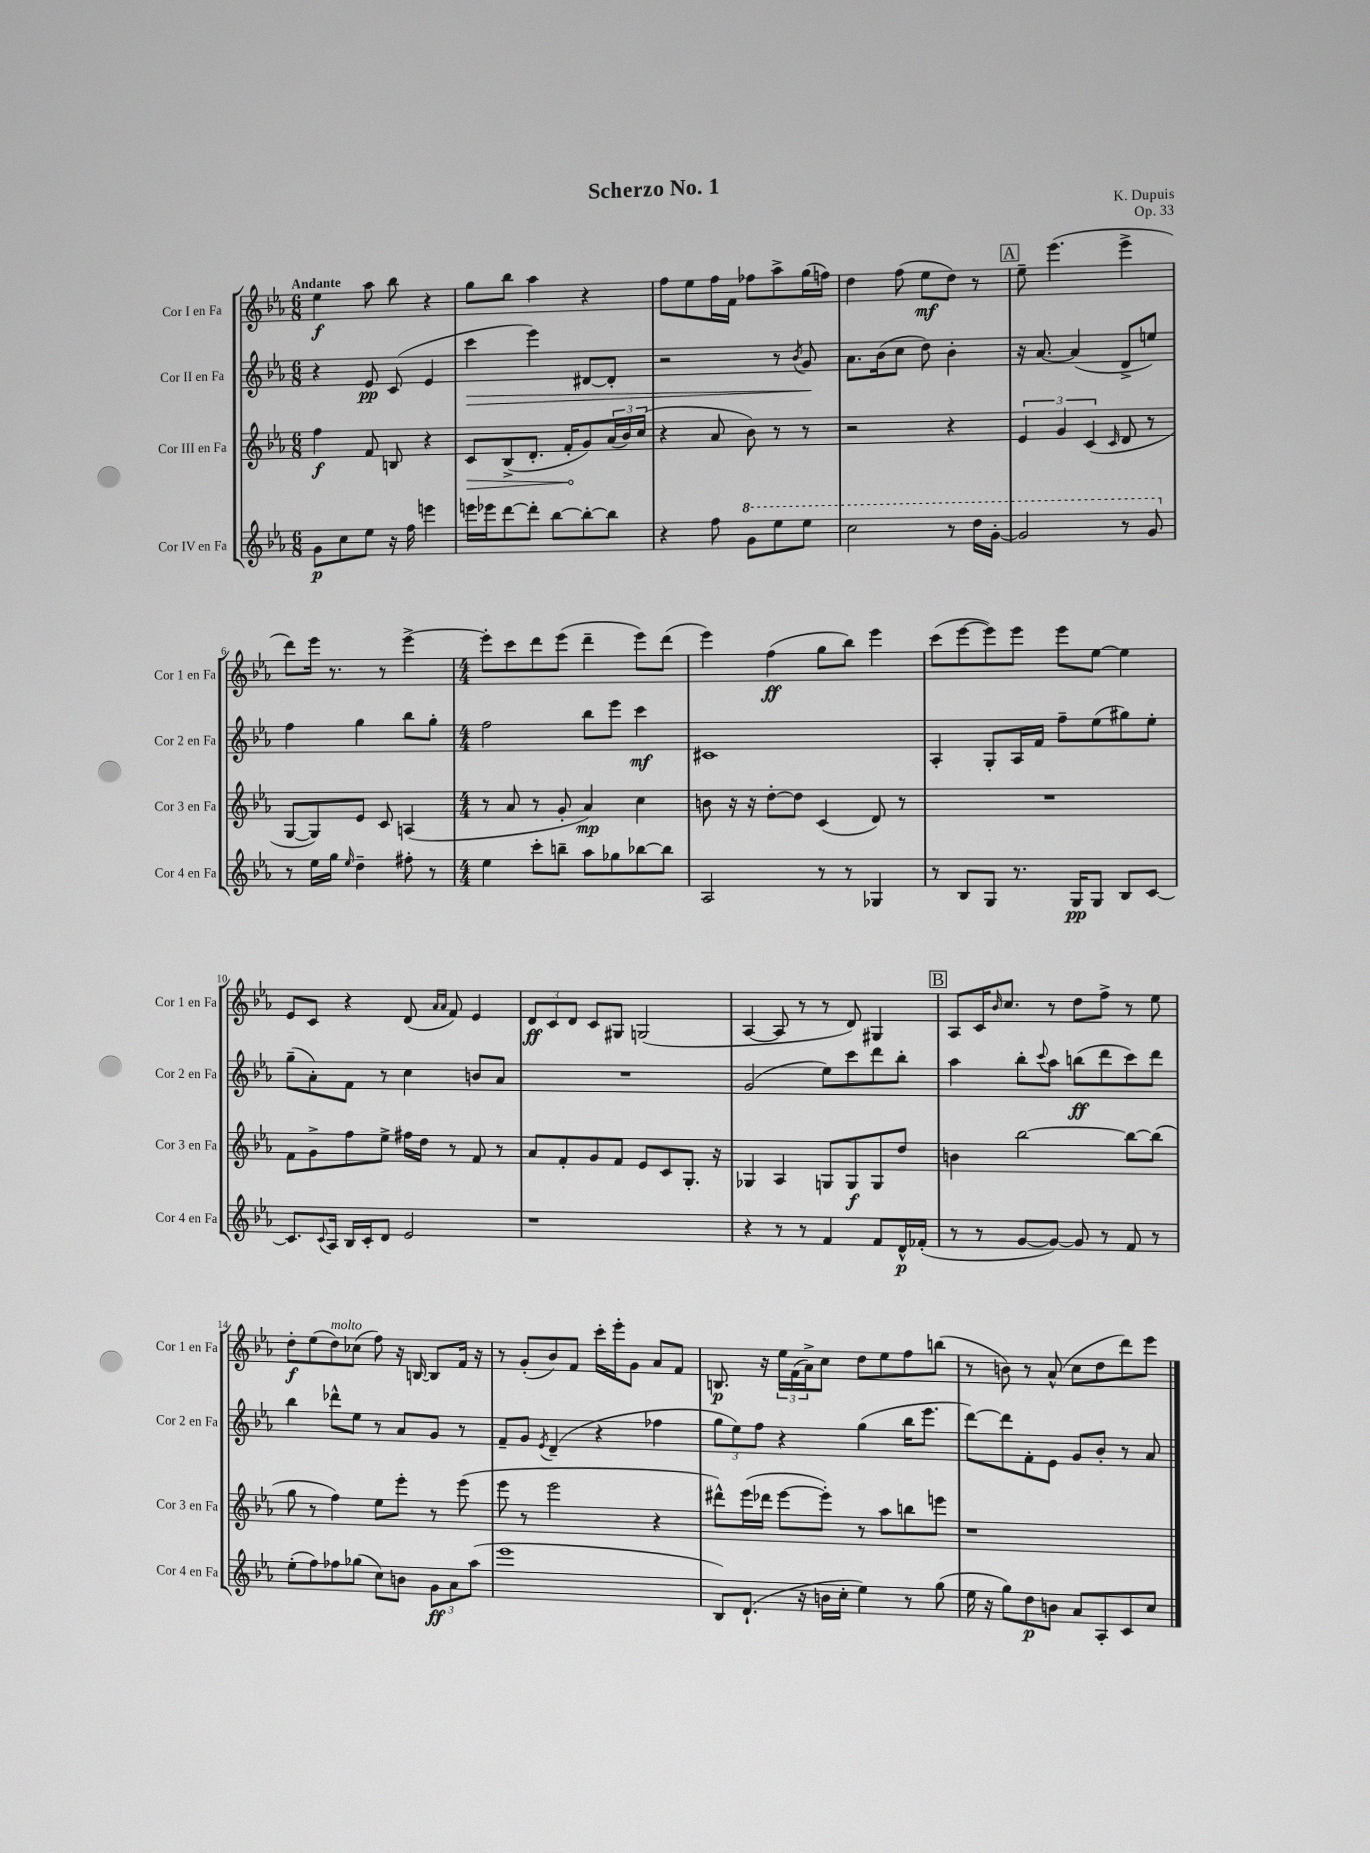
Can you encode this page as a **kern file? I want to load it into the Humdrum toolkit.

**kern	**dynam	**kern	**dynam	**kern	**dynam	**kern	**dynam
*part4	*part4	*part3	*part3	*part2	*part2	*part1	*part1
*staff4	*staff4	*staff3	*staff3	*staff2	*staff2	*staff1	*staff1
*I"Cor IV en Fa	*	*I"Cor III en Fa	*	*I"Cor II en Fa	*	*I"Cor I en Fa	*
*I'Cor 4 en Fa	*	*I'Cor 3 en Fa	*	*I'Cor 2 en Fa	*	*I'Cor 1 en Fa	*
*clefG2	*	*clefG2	*	*clefG2	*	*clefG2	*
*k[b-e-a-]	*	*k[b-e-a-]	*	*k[b-e-a-]	*	*k[b-e-a-]	*
*M6/8	*	*M6/8	*	*M6/8	*	*M6/8	*
=1	=1	=1	=1	=1	=1	=1	=1
!	!	!	!	!	!	!LO:TX:a:B:t=Andante	!
8g\L	p	4ff\	f	4r	.	4ee-\	f
8cc\	.	.	.	.	.	.	.
8ee-\J	.	8f/	.	8e-/	pp	8aa-\	.
16r	.	8Bn/	.	(8c/	.	8bb-\	.
16ff\	.	.	.	.	.	.	.
4eeen\	.	4r	.	4e-/	.	4r	.
=2	=2	=2	=2	=2	=2	=2	=2
!	!	!	!LO:HP:b	!	!LO:HP:b	!	!
16eeen\LL	.	8c/L	>	4ccc\	>	8gg\L	.
16eee-X\J	.	.	.	.	.	.	.
[8ddd\	.	(8B-^/	.	.	.	8bb-\J	.
8ddd'\J]	.	8.d'/J	.	4eee-\)	.	4aa-\	.
[8bb-\L	.	.	.	.	.	.	.
.	.	16f'/KL	.	.	.	.	.
8bb-'\_	.	8g/)	]	[8d#X/L	.	4r	.
8bb-\J]	.	(24a-/L	.	8d#'/J]	.	.	.
.	.	24b-/)	.	.	.	.	.
.	.	(24cc/JJ	.	.	.	.	.
=3	=3	=3	=3	=3	=3	=3	=3
4r	.	4r	.	2r	.	8ff\L	.
.	.	.	.	.	.	8ee-\	.
8ff\	.	8a-/	.	.	.	16ff\L	.
.	.	.	.	.	.	16f\JJ	.
*8va	*	*	*	*	*	*	*
8gg\L	.	8b-\)	.	.	.	8ff-X\L	.
8eee-\	.	8r	.	8r	.	8aa-^\	.
.	.	.	.	8qb-/	.	.	.
8eee-\J	.	8r	.	8g/	.	(16gg\L	.
.	.	.	.	.	.	16ffn\JJ)	.
.	.	.	.	.	]	.	.
=4	=4	=4	=4	=4	=4	=4	=4
2ccc\	.	2r	.	8.a-\L	.	4dd\	.
.	.	.	.	(16b-\k	.	.	.
.	.	.	.	8cc\J	.	(8ff\	.
.	.	.	.	8dd\)	.	8ee-\L	mf
8r	.	4r	.	4b-'\	.	8dd\J)	.
16ddd\LL	.	.	.	.	.	8r	.
[16gg'\JJ	.	.	.	.	.	.	.
!!LO:REH:place=s1:t=A
=5	=5	=5	=5	=5	=5	=5	=5
2gg/]	.	6e-/	.	16r	.	8ee-~\	.
.	.	.	.	[8.a-/	.	.	.
.	.	.	.	.	.	(4.eee-\	.
.	.	6g/	.	.	.	.	.
.	.	.	.	(4a-/]	.	.	.
.	.	(6c/	.	.	.	.	.
.	.	16qqc/	.	.	.	.	.
8r	.	8d/	.	8d^/L	.	4eee-^\	.
8gg/	.	8r	.	8een/J)	.	.	.
!!LO:LB:g=z
=6	=6	=6	=6	=6	=6	=6	=6
*X8va	*	*	*	*	*	*	*
8r	.	[8G/L	.	4ff\	.	8ddd\L)	.
16ee-\LL	.	8G/])	.	.	.	16eee-\Jk	.
16gg\JJ	.	.	.	.	.	8.r	.
16qqee-/	.	.	.	.	.	.	.
4dd~\	.	8e-/J	.	4gg\	.	.	.
.	.	8c/	.	.	.	8r	.
8ff#X'\	.	(4An/	.	8bb-\L	.	[4eee-^\	.
8r	.	.	.	8gg'\J	.	.	.
=7	=7	=7	=7	=7	=7	=7	=7
*M4/4	*	*M4/4	*	*M4/4	*	*M4/4	*
4ee-\	.	8r	.	2ff\	.	8eee-'\L]	.
.	.	8a-/	.	.	.	8ccc\	.
8ccc'\L	.	8r	.	.	.	8ddd\	.
8bbn~\J	.	8g'/	.	.	.	(8eee-\J	.
8aa-\L	.	4a-/)	mp	8bb-\L	.	4ddd~\	.
8gg-X\	.	.	.	8eee-\J	.	.	.
[8bb-X\	.	4cc\	.	4ccc\	mf	8eee-\L)	.
8bb-\J]	.	.	.	.	.	(8ddd\J	.
=8	=8	=8	=8	=8	=8	=8	=8
2A-/	.	8bn\	.	1c#X	.	4eee-\)	.
.	.	16r	.	.	.	.	.
.	.	16r	.	.	.	.	.
.	.	[8dd'\L	.	.	.	(4ff\	ff
.	.	8dd\J]	.	.	.	.	.
8r	.	(4c/	.	.	.	8gg\L	.
8r	.	.	.	.	.	8bb-\J)	.
4G-X/	.	8d/)	.	.	.	4eee-\	.
.	.	8r	.	.	.	.	.
=9	=9	=9	=9	=9	=9	=9	=9
8r	.	1r	.	4A-'/	.	(8ccc\L	.
8B-/L	.	.	.	.	.	[8eee-\	.
8G/J	.	.	.	8G'/L	.	8eee-\])	.
8.r	.	.	.	16A-/L	.	8eee-\J	.
.	.	.	.	16f/JJ	.	.	.
.	.	.	.	8ff~\L	.	8eee-\L	.
16G/KL	pp	.	.	.	.	.	.
8G/J	.	.	.	(8ee-\	.	[8ee-\J	.
8B-/L	.	.	.	8gg#X\)	.	4ee-\]	.
[8c/J	.	.	.	8ee-'\J	.	.	.
!!LO:LB:g=z
=10	=10	=10	=10	=10	=10	=10	=10
8.c/L]	.	8f\L	.	(8gg~\L	.	8e-/L	.
.	.	8g^\	.	8a-'\)	.	8c/J	.
8qqc/	.	.	.	.	.	.	.
16A-/Jk	.	.	.	.	.	.	.
16B-/LL	.	8ff\	.	8f\J	.	4r	.
16c'/J	.	.	.	.	.	.	.
8d/J	.	8ee-^\J	.	8r	.	.	.
2e-/	.	16ff#X\LL	.	4cc\	.	(8d/	.
.	.	16dd\JJ	.	.	.	.	.
.	.	.	.	.	.	16qqa-/LL	.
.	.	.	.	.	.	16qqa-/JJ	.
.	.	8r	.	.	.	8f/)	.
.	.	8f/	.	8bn/L	.	4e-/	.
.	.	8r	.	8a-/J	.	.	.
=11	=11	=11	=11	=11	=11	=11	=11
1r	.	8a-/L	.	1r	.	12d/L	ff
.	.	.	.	.	.	12c/	.
.	.	8f'/	.	.	.	.	.
.	.	.	.	.	.	12d/J	.
.	.	8g/	.	.	.	8c/L	.
.	.	8f/J	.	.	.	8G#X/J	.
.	.	8e-/L	.	.	.	(2Gn/	.
.	.	8c/	.	.	.	.	.
.	.	8.G'/J	.	.	.	.	.
.	.	16r	.	.	.	.	.
=12	=12	=12	=12	=12	=12	=12	=12
4r	.	4G-X/	.	(2g/	.	[4A-/	.
8r	.	4A-/	.	.	.	8A-/]	.
8r	.	.	.	.	.	8r	.
4f/	.	8Gn/L	.	8ee-\L)	.	8r	.
.	.	8G/	f	8ccc\	.	8d/)	.
8f/L	.	8G/	.	8ddd\	.	4G#X/	.
16d^^/L	p	8dd/J	.	8bb-'\J	.	.	.
(16f-X'/JJ	.	.	.	.	.	.	.
!!LO:REH:place=s1:t=B
=13	=13	=13	=13	=13	=13	=13	=13
8r	.	4bn\	.	4aa-\	.	8A-/L	.
8r	.	.	.	.	.	16c/K	.
.	.	.	.	.	.	16qqb-/	.
.	.	.	.	.	.	8.cc/J	.
[8g/L	.	[2bb-\	.	8bb-'\L	.	.	.
.	.	.	.	8qqccc/	.	.	.
8g/J_)	.	.	.	8aa-\J	.	8r	.
8g/]	.	.	.	(8bbn\L	ff	8dd\L	.
8r	.	.	.	8ddd\	.	8ff^\J	.
8f/	.	8bb-\L_	.	8ccc\)	.	8r	.
8r	.	(8bb-\J]	.	8ddd\J	.	8ee-\	.
!!LO:LB:g=z
=14	=14	=14	=14	=14	=14	=14	=14
(8ee-'\L	.	8gg\	.	4bb-\	.	8dd'\L	f
8ff\)	.	8r	.	.	.	(8ee-\	.
!	!	!	!	!	!	!LO:TX:a:i:t=molto	!
8ff-X\	.	4ff\)	.	8ddd-X^^\L	.	8dd\)	.
(8gg-X\J	.	.	.	8ee-\J	.	(8cc-X\J	.
8cc\L)	.	8ee-\L	.	8r	.	8ff\)	.
8bn\J	.	8eee-'\J	.	8a-/L	.	16r	.
.	.	.	.	.	.	[16Bn/	.
12g\L	ff	8r	.	8g/J	.	8B/L]	.
12a-\	.	.	.	.	.	.	.
.	.	(8eee-\	.	8r	.	16f/Jk	.
(12aa-\J	.	.	.	.	.	.	.
.	.	.	.	.	.	16r	.
=15	=15	=15	=15	=15	=15	=15	=15
1eee-	.	8eee-\	.	8f~/L	.	8r	.
.	.	8r	.	8g/J	.	(8g'/L	.
.	.	.	.	8qe-/	.	.	.
.	.	2eee-\	.	(4d~/	.	8b-/)	.
.	.	.	.	.	.	8f/J	.
.	.	.	.	4r	.	16ccc'\LL	.
.	.	.	.	.	.	16eee-'\J	.
.	.	.	.	.	.	8g\J	.
.	.	4r	.	4ff-X\	.	8a-/L	.
.	.	.	.	.	.	8f/J	.
=16	=16	=16	=16	=16	=16	=16	=16
8B-/L)	.	8ddd#X^^\L)	.	12gg\L	.	8.Bn/	p
.	.	.	.	12ee-\)	.	.	.
(8.d`/J	.	(16eee-\L	.	.	.	.	.
.	.	.	.	12ff\J	.	.	.
.	.	16ddd-X\JJ	.	.	.	16r	.
.	.	[8eee-\L	.	4r	.	24ee-\LL	.
.	.	.	.	.	.	(24f\	.
16r	.	.	.	.	.	.	.
.	.	.	.	.	.	24a-^\J)	.
16bn\LL	.	8eee-'\J])	.	.	.	8cc\J	.
16cc'\JJ	.	.	.	.	.	.	.
4ee-\)	.	8r	.	(4gg\	.	8dd\L	.
.	.	8aa-\L	.	.	.	8ee-\	.
8r	.	8bbn\	.	16bb-\KL	.	8ff\	.
.	.	.	.	8.eee-\J	.	.	.
(8gg\	.	8eeen\J	.	.	.	(8bbn\J	.
=17	=17	=17	=17	=17	=17	=17	=17
16ee-\	.	1r	.	[8ddd\L)	.	8r	.
16r	.	.	.	.	.	.	.
8gg\L)	.	.	.	8ddd\]	.	8bn\)	.
8dd\	p	.	.	8f'\	.	8r	.
8bn\J	.	.	.	8e-\J	.	(8a-^^/	.
8a-/L	.	.	.	8g/L	.	8cc\L	.
8A-'/	.	.	.	8b-'/J	.	8dd\	.
8c/	.	.	.	8r	.	8ddd\)	.
8cc/J	.	.	.	8a-/	.	8eee-\J	.
==	==	==	==	==	==	==	==
*-	*-	*-	*-	*-	*-	*-	*-
